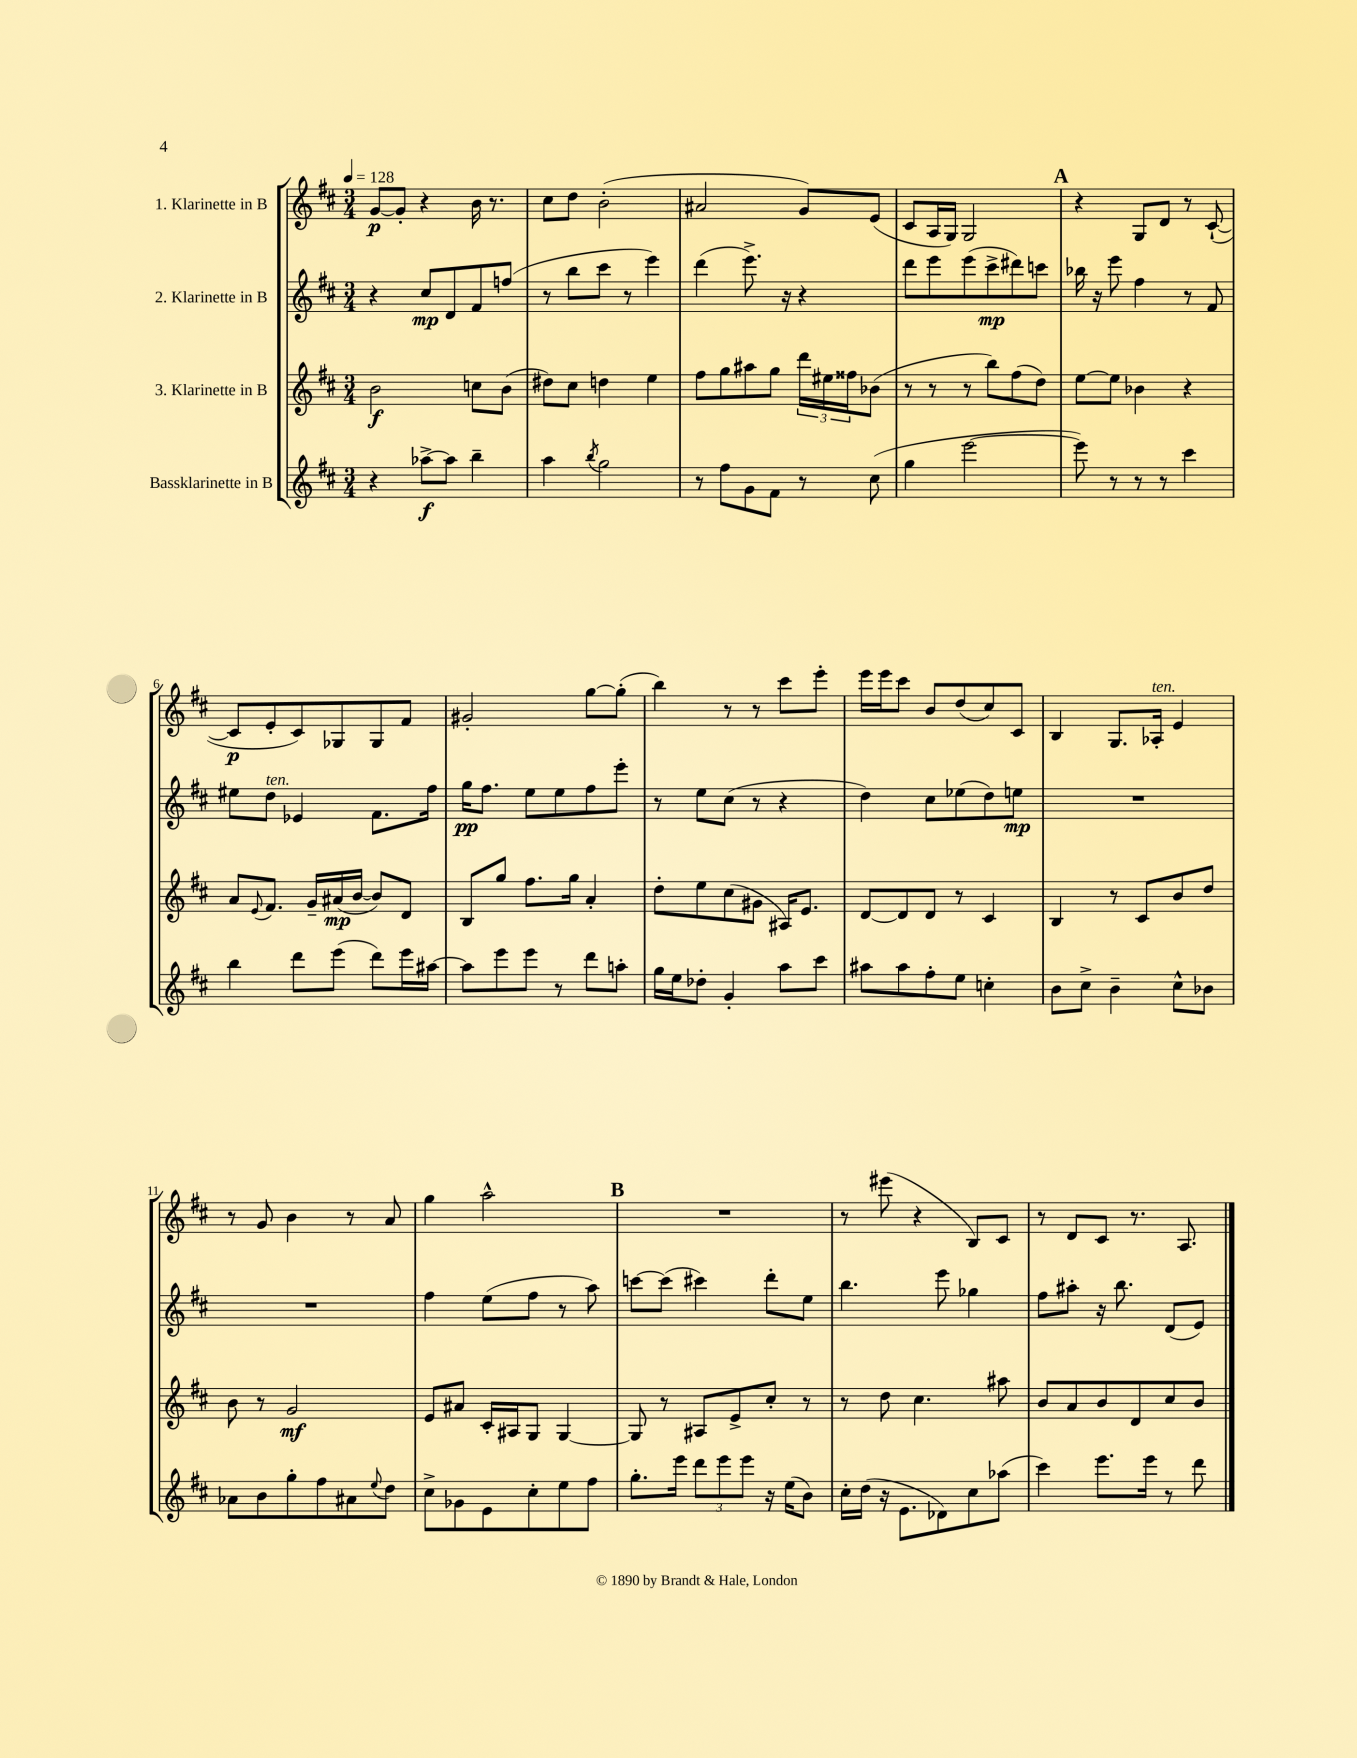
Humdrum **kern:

**kern	**kern	**kern	**kern
*staff4	*staff3	*staff2	*staff1
*clefG2	*clefG2	*clefG2	*clefG2
*k[f#c#]	*k[f#c#]	*k[f#c#]	*k[f#c#]
*M3/4	*M3/4	*M3/4	*M3/4
*MM128	*MM128	*MM128	*MM128
4r	2b	4r	[8g
.	.	.	8g']
[8aa-^	.	8cc#	4r
8aa-]	.	8d	.
4bb~	8cc	8f#	16b
.	.	.	8.r
.	(8b	(8ff	.
=	=	=	=
4aa	8dd#)	8r	8cc#
.	8cc#	8bb	8dd
8qbb	.	.	.
2gg	4dd	8ccc#	(2b'
.	.	8r	.
.	4ee	4eee)	.
=	=	=	=
8r	8ff#	(4ddd	2a#
8ff#	8gg	.	.
8g	8aa#	8.eee^)	.
8f#	8gg	.	.
.	.	16r	.
8r	24ddd	4r	8g)
.	24ee#	.	.
.	24ff##	.	.
(8cc#	(8b-	.	(8e
=	=	=	=
4gg	8r	8ddd	8c#
.	8r	8eee	16A
.	.	.	16G)
[2eee	8r	(8eee	2G
.	8bb)	8ccc#^	.
.	(8ff#	8ddd#)	.
.	8dd)	8ccc	.
=	=	=	=
8eee])	[8ee	16bb-	4r
.	.	16r	.
8r	8ee]	8eee	.
8r	4b-	4ff#	8G
8r	.	.	8d
4ccc#	4r	8r	8r
.	.	8f#	([8c#`
=	=	=	=
4bb	8a	8ee#	8c#]
.	8qqe	.	.
.	8.f#	8dd	8e'
8ddd	.	4e-	8c#)
.	16g~	.	.
(8eee	(16a#	.	8G-
.	[16b	.	.
8ddd)	8b])	8.f#	8G-
16eee	8d	.	8f#
[16aa#	.	16ff#	.
=	=	=	=
8aa#]	8B	16gg	2g#'
.	.	8.ff#	.
8eee	8gg	.	.
8eee	8.ff#	8ee	.
8r	.	8ee	.
.	16gg	.	.
8ddd	4a'	8ff#	[8gg
8aa'	.	8eee'	(8gg']
=	=	=	=
16gg	8dd'	8r	4bb)
16ee	.	.	.
8dd-'	8ee	8ee	.
4g'	(8cc#	(8cc#	8r
.	8g#	8r	8r
8aa	16A#)	4r	8ccc#
.	8.e	.	.
8ccc#	.	.	8eee'
=	=	=	=
8aa#	[8d	4dd)	16eee
.	.	.	16eee
8aa#	8d]	.	8ccc#
8ff#'	8d	8cc#	8b
8ee	8r	(8ee-	(8dd
4cc'	4c#	8dd)	8cc#)
.	.	8ee	8c#
=	=	=	=
8b	4B	2.r	4B
8cc#^	.	.	.
4b~	8r	.	8.G
.	8c#	.	.
.	.	.	16A-'
8cc#^^	8b	.	4e
8b-	8dd	.	.
=	=	=	=
8a-	8b	2.r	8r
8b	8r	.	8g
8gg'	2g	.	4b
8ff#	.	.	.
8a#	.	.	8r
8qqee	.	.	.
8dd	.	.	8a
=	=	=	=
8cc#^	8e	4ff#	4gg
8g-	8a#	.	.
8e	16c#'	(8ee	2aa^^
.	16A#	.	.
8cc#'	8G	8ff#	.
8ee	[4G	8r	.
8ff#	.	8aa)	.
=	=	=	=
8.gg'	8G]	[8ccc	2.r
.	8r	(8ccc]	.
16eee	.	.	.
12ddd	8A#	4ccc#)	.
12eee	.	.	.
.	8e^	.	.
12eee	.	.	.
16r	8cc#'	8ddd'	.
(16ee	.	.	.
8b)	8r	8ee	.
=	=	=	=
16cc#'	8r	4.bb	8r
(16dd	.	.	.
16r	8dd	.	(8eee#
8.e	.	.	.
.	4.cc#	.	4r
8d-)	.	8eee	.
8cc#	.	4gg-	8B)
(8aa-	8aa#	.	8c#
=	=	=	=
4ccc#)	8b	8ff#	8r
.	8a	8aa#'	8d
8.eee	8b	16r	8c#
.	.	8.bb	.
.	8d	.	8.r
16eee	.	.	.
8r	8cc#	(8d	.
.	.	.	8.A
8ddd	8b	8e)	.
==	==	==	==
*-	*-	*-	*-
